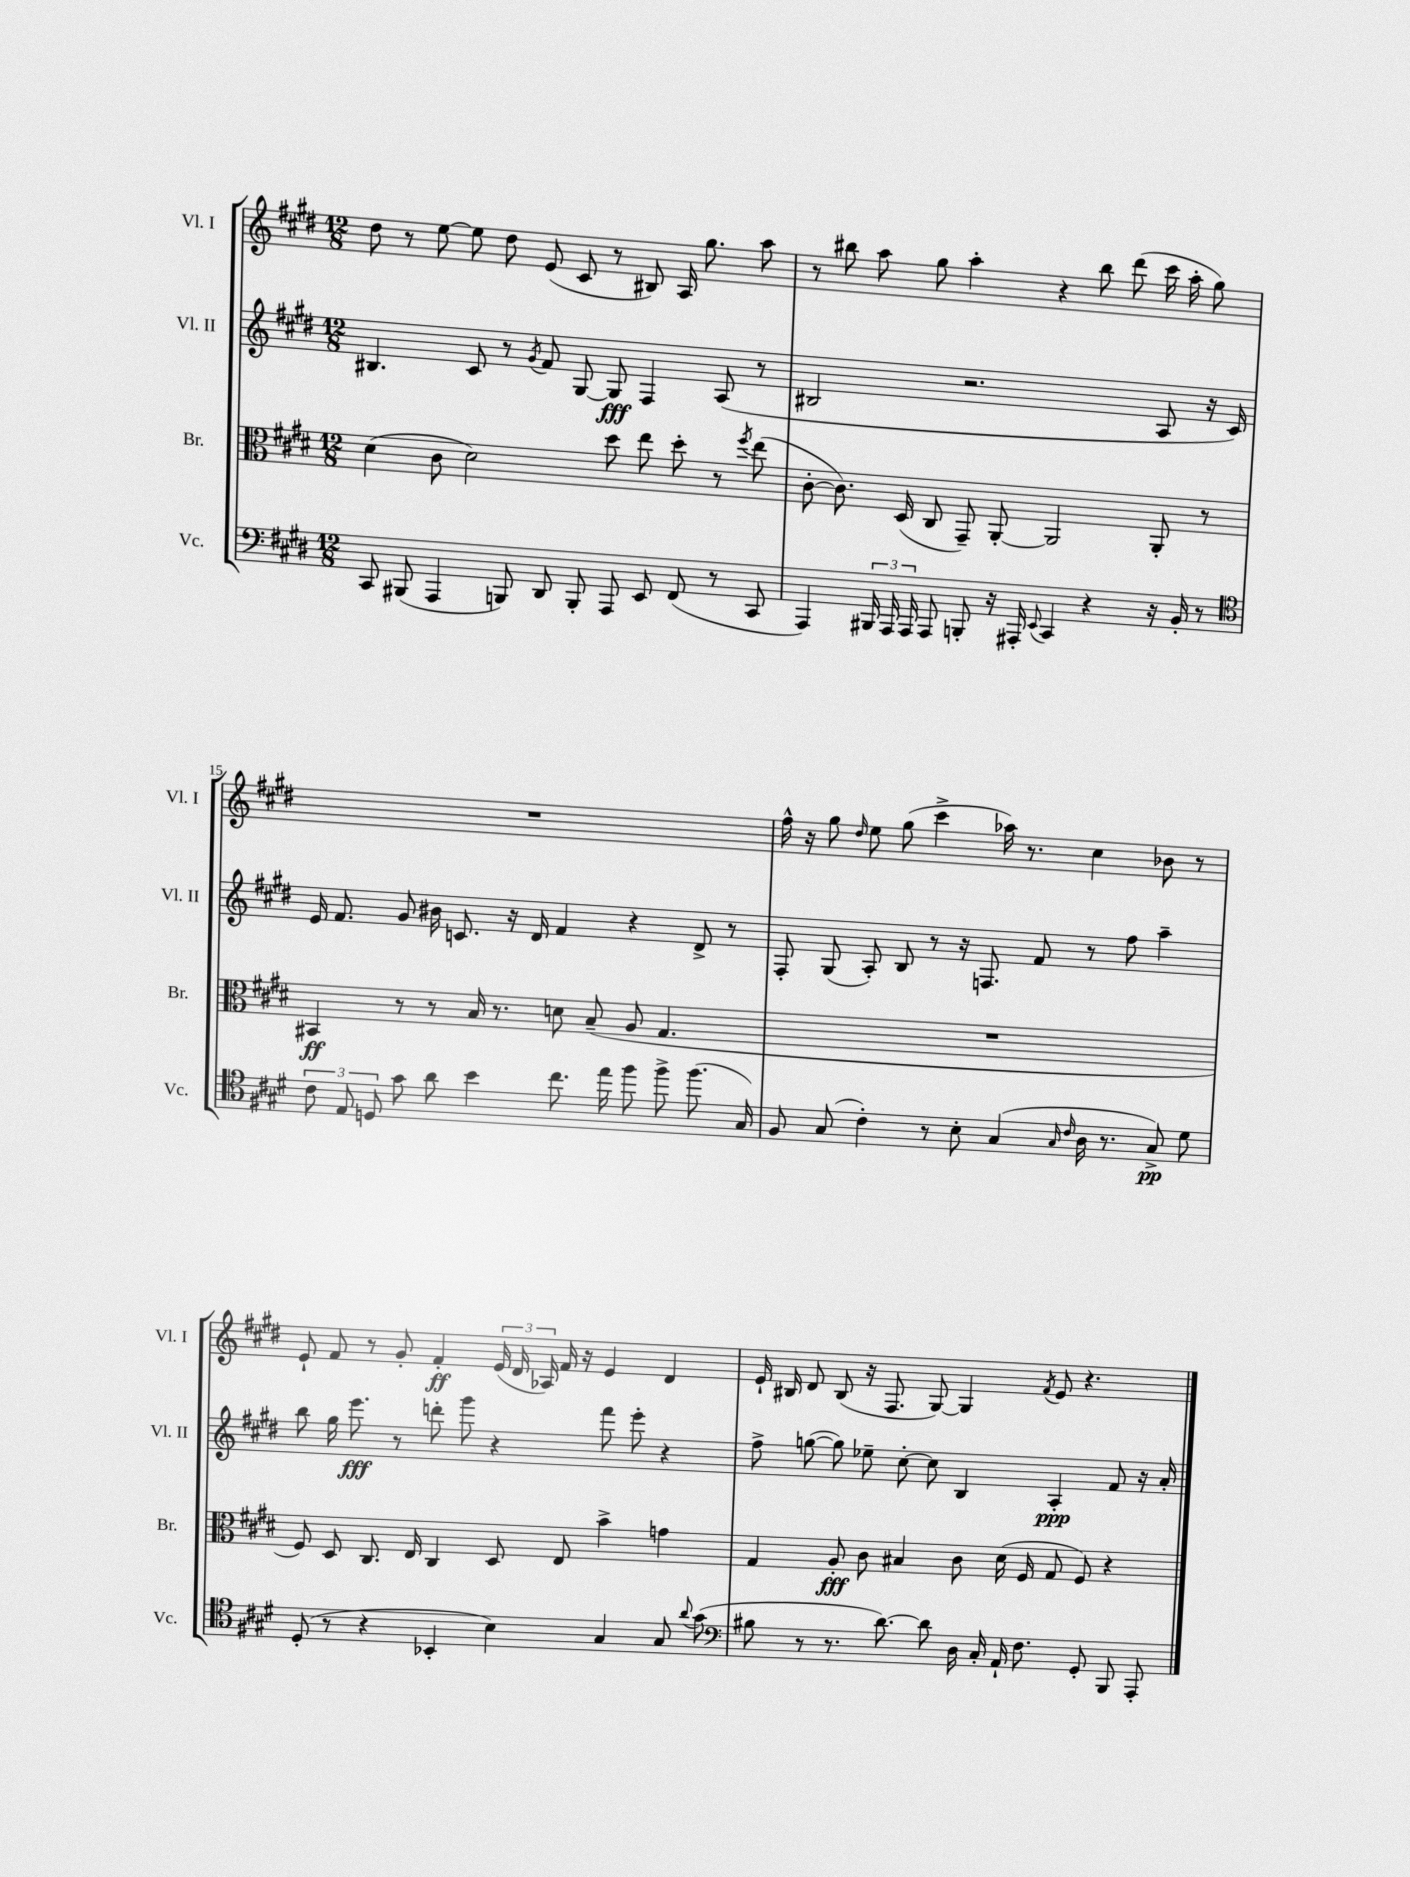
<<
\new StaffGroup <<
\new Staff = "s0" \with { instrumentName = "Vl. I" shortInstrumentName = "Vl. I" } {
    \clef treble \key e \major \numericTimeSignature \time 12/8
    \autoBeamOff dis''8 r8 e''8~ e''8 dis''8 e'8( cis'8 r8 bis8) a16 gis''8. a''8 |
    r8 bis''8 a''8 gis''8 a''4-. r4 bis''8 dis'''8( cis'''16 a''16-. gis''8) |
    R1. |
    fis''16-^ r16 gis''8 \grace { dis''16 } e''8 gis''8( cis'''4-> aes''16) r8. cis''4 bes'8 r8 |
    e'8-! fis'8 r8 gis'8-. fis'4-.\ff \tuplet 3/2 { e'16( dis'16 aes16) } fis'16 r16 e'4 dis'4 |
    e'16-! bis16 dis'8 bis8( r16 fis8. gis8~) gis4 \acciaccatura { fis'8 } e'8 r4. \bar "|." |
}
\new Staff = "s1" \with { instrumentName = "Vl. II" shortInstrumentName = "Vl. II" } {
    \clef treble \key e \major \numericTimeSignature \time 12/8
    \autoBeamOff bis4. cis'8 r8 \acciaccatura { gis'8 } fis'8 gis8~ gis8\fff fis4 a8( r8 |
    bis2 r2. a8 r16 cis'16) |
    e'16 fis'8. gis'8 bis'16 c'8. r16 dis'16 fis'4 r4 dis'8-> r8 |
    fis8-. gis8( a8-.) b8 r8 r16 f8. fis'8 r8 fis''8 a''4-- |
    b''8 gis''16 e'''8.\fff r8 d'''8-. gis'''8 r4 fis'''8 e'''8-. r4 |
    fis''8-> g''8~( g''8) ees''8-- cis''8~-. cis''8 b4 a4-.\ppp fis'8 r16 a'16-. \bar "|." |
}
\new Staff = "s2" \with { instrumentName = "Br." shortInstrumentName = "Br." } {
    \clef alto \key e \major \numericTimeSignature \time 12/8
    \autoBeamOff dis'4( cis'8 dis'2) dis''8 e''8 dis''8-. r8 \acciaccatura { fis''8 } e''8( |
    cis'8~-. cis'8.) dis16( cis8 gis,8--) a,8~-. a,2 a,8-. r8 |
    bis,4\ff r8 r8 b16 r8. d'8 b8--( a8 gis4. |
    R1. |
    fis8) dis8 cis8. e16 cis4 dis8 e8 b'4-> g'4 |
    gis4 a8-.\fff cis'8 bis4 cis'8 dis'16( fis16 gis8 fis8) r4 \bar "|." |
}
\new Staff = "s3" \with { instrumentName = "Vc." shortInstrumentName = "Vc." } {
    \clef bass \key e \major \numericTimeSignature \time 12/8
    \autoBeamOff cis,8 bis,,8( a,,4 b,,8) dis,8 b,,8-. a,,8 e,8 fis,8( r8 cis,8 |
    a,,4) \tuplet 3/2 { bis,,16 a,,16 a,,16 } a,,8 b,,8-. r16 ais,,16-. \appoggiatura { e,8 } cis,4 r4 r16 b,16-. r8 |
    \clef tenor \tuplet 3/2 { cis'8 e8 d8 } gis'8 a'8 b'4 cis''8. e''16 fis''8 fis''8-> fis''8.( gis16) |
    fis8 gis8( cis'4-.) r8 b8-. gis4( \grace { gis16 cis'16 } a16 r8. gis8->\pp) dis'8 |
    dis8-.( r8 r4 bes,4-. b4) gis4 gis8 \appoggiatura { a'8 } gis'8( |
    \clef bass bis8 r8 r8. dis'8.~) dis'8 dis16 cis16-. a,16-! fis8. gis,8-. b,,8 a,,8-. \bar "|." |
}
>>
>>
\layout { \context { \Score currentBarNumber = #13 \override BarNumber.break-visibility = ##(#f #t #t) barNumberVisibility = #(every-nth-bar-number-visible 5) } }
